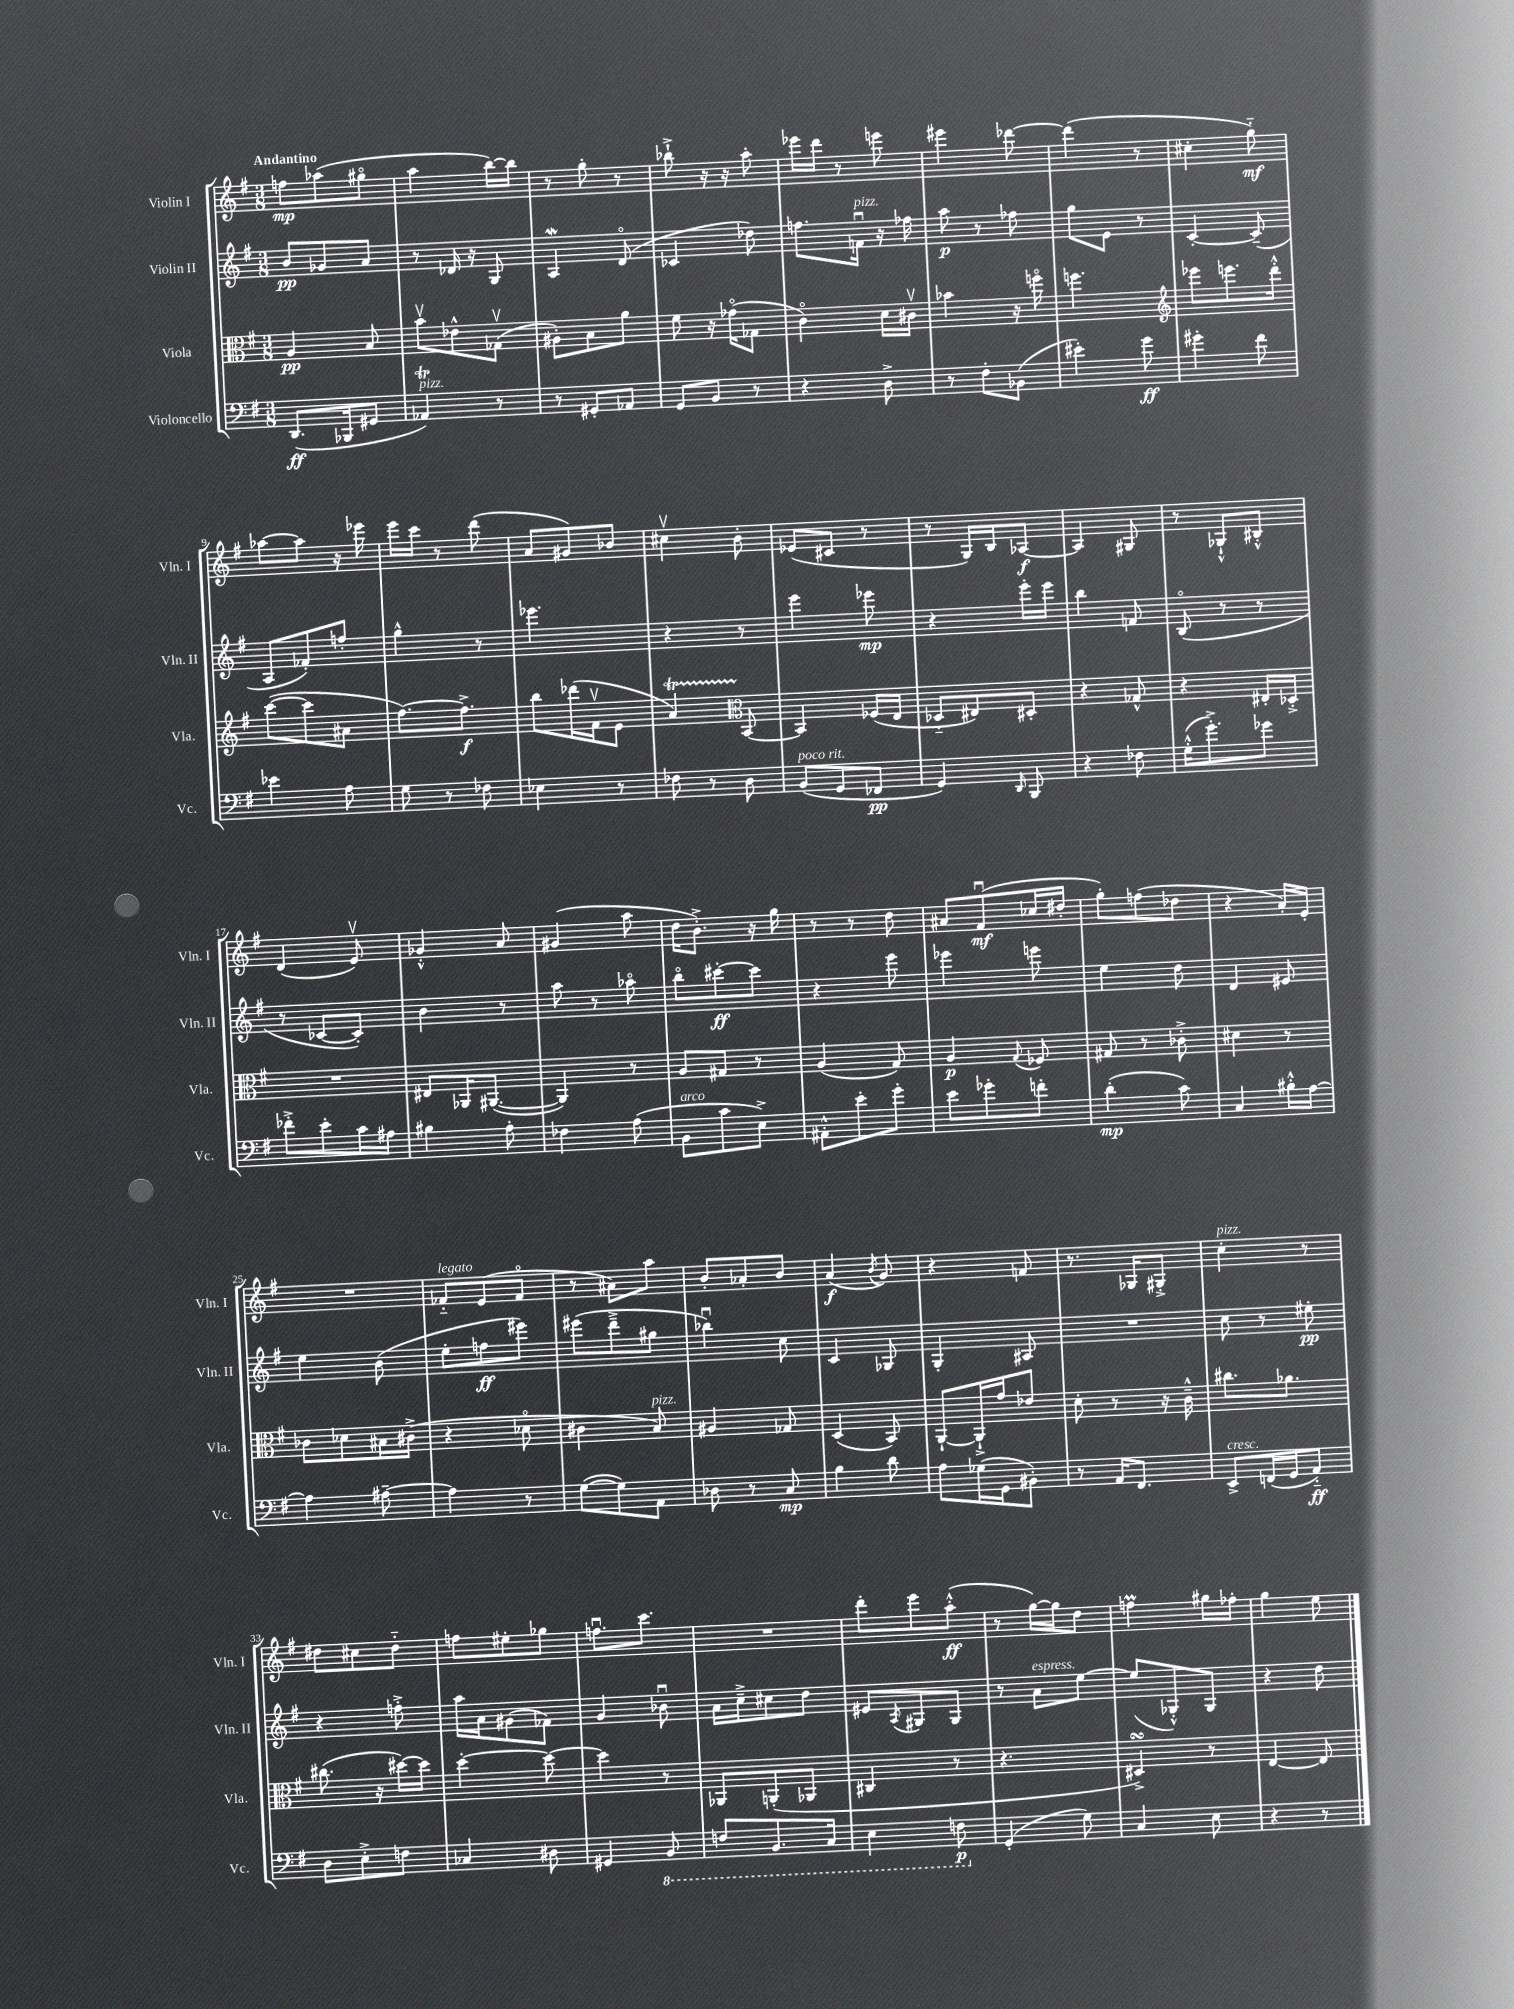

**kern	**kern	**kern	**kern
*staff4	*staff3	*staff2	*staff1
*clefF4	*clefC3	*clefG2	*clefG2
*k[f#]	*k[f#]	*k[f#]	*k[f#]
*M3/8	*M3/8	*M3/8	*M3/8
(8.DD/L	4A/	8b/L	8ff\L
.	.	8g-/	(8aa-\
16BBB-/k	.	.	.
8GG#/J	8B/	8a/J	8gg#o\J
=	=	=	=
4AA-/)	8bv\L	8r	4aa\
.	8e-^^\	16d-/	.
.	.	16r	.
8r	(8G-v\J	8G/	[16bb\LL)
.	.	.	16bb\]JJ
=	=	=	=
8r	8A#'\L)	4A/	8r
8GG#'/L	8B\	.	8gg'\
8AA-/J	8a\J	(8do/	8r
=	=	=	=
8GG/L	8f#\	4c-/	8bb-`^\
8BB/J	16r	.	16r
.	(16g-o\LK	.	16r
8r	8G-\J	8dd-\)	8aa'\
=	=	=	=
4r	4co\)	8.ff\L	16eee-\LL
.	.	.	16ddd\JJ
.	.	.	8r
.	.	16fu\Jk	.
8D^\	16d\LL	16r	8eee\
.	16c#v\JJ	16ff-\	.
=	=	=	=
8r	4b-\	8aa\	4eee#\
8F#'\L	.	8r	.
(8BB-\J	16r	8ff-\	[8ddd-\
.	16ffo\	.	.
=	=	=	=
4e#'\)	4.ff\	8gg\L	(4ddd-\]
.	.	8e\J	.
8g\	.	8r	8r
=	=	=	=
*	*clefG2	*	*
4g#'\	8eee-\L	[4c'/	4cc#'\
.	8.eee\	.	.
8f#\	.	(8c~/]	8gg'~\)
.	16ddd'^^\Jk	.	.
=	=	=	=
4e-\	([8ccc\L	8A/L	[8aa-\L
.	8ccc\]	8f-'/)	8aa-\]J
8A\	8a#\J	8ff'/J	16r
.	.	.	16eee-\
=	=	=	=
8G\	[8.ff#\L)	4gg^^\	16eee\LL
.	.	.	16ccc\JJ
8r	.	.	8r
.	8.ff#^\]J	.	.
8F-\	.	8r	(8ddd\
=	=	=	=
4E-\	8bb\L	4.eee-\	8a/L
.	(16ddd-\L	.	8g#/)
.	16f#v\J	.	.
8r	8e\J	.	8b-/J
=	=	=	=
8F-\	4a/)	4r	4cc#v\
8r	.	.	.
*	*clefC3	*	*
8D\	[8BB/	8r	8b'\
=	=	=	=
(8BB/L	4BB/]	4eee\	(8e-/L
8GG/	.	.	8c#/J
8FF-/J	(16F-/LL	8eee-\	8r
.	16E/JJ	.	.
=	=	=	=
4GG/)	8D-'~/L	4r	8r
.	8E#/)	.	16G/LL)
.	.	.	16B/J
16qqDD/	.	.	.
8BBB/	8D#'/J	16eee'\LL	[8A-/J
.	.	16eee\JJ	.
=	=	=	=
4r	4r	4bb\	4A-/]
8F-\	8G-^^/	8f/	8G#/
=	=	=	=
(16G'^^\LK	4r	(8Bo/	8r
8.g'^\)	.	.	.
.	.	8r	8G-`^^/L
8g-\J	16E#'/LL	8r	8B#'^^/J
.	16D-'^/JJ	.	.
=	=	=	=
8f-'^\L	4.r	8r	(4d/
8e'\	.	[8c-/L	.
16c\L	.	8c-'/]J)	8ev/)
16A#\JJ	.	.	.
=	=	=	=
4B#\	8E#/L	4b\	4g-'^^/
.	16AA-/K	.	.
.	([8.AA#/J	.	.
8A'\	.	8r	8a/
=	=	=	=
4F-\	4AA#/])	8aa\	(4g#/
.	.	8r	.
(8A\	8r	8aa-o\	8aa\
=	=	=	=
8BB\L	8A/L	8bbo\L	16dd\LK
.	.	.	8.b'^\J)
8c\	8G#/J	[8ccc#'\	.
8E^\J)	8r	8ccc#\]J	16r
.	.	.	16gg\
=	=	=	=
8AA#'^^\L	(4A/	4r	8r
8e'\	.	.	8r
8g'\J	8G/)	8eee\	8dd\
=	=	=	=
8e\L	4A/	4eee-\	8a#/L
8g-'\	.	.	(8f#u/
.	8qqG/	.	.
8f'\J	8F-/	8eee\	16cc-/L
.	.	.	16dd#'/JJ
=	=	=	=
(4d'\	8G#/	4ee\	8gg'\L)
.	8r	.	(8ff\
8c\)	8c-'^\	8dd\	8dd-\J
=	=	=	=
4C/	4d#\	4d/	4r
16B#'^^\LL	8r	8e#/	16a'/LL)
[16A\JJ	.	.	16e'/JJ
=	=	=	=
4A\]	8c-\L	4ee\	4.r
.	8d-\	.	.
[8A#~\	16B#\L	(8b\	.
.	(16c#^\JJ	.	.
=	=	=	=
4A#\]	4r	8ee'\L	8f-'~/L
.	.	8ff\	(8e/
8r	8d-o\	8eee#\J)	8f-o/J
=	=	=	=
([8G\L	4c#\	(8eee#\L	8r
8G\])	.	8ddd~^\	8a#\L)
8AA\J	8B/)	8gg#\J	8aa\J
=	=	=	=
8D-\	4A#/	4bb-u\)	8b'/L
8r	.	.	8a-'/
8C/	8G-/	8cc\	8b/J
=	=	=	=
4B\	(4D/	4c/	(4a/
.	.	.	8qb/
8d\	8BB/)	8G-/	8g/)
=	=	=	=
8A\L	[8AA`/L	4G'/	4r
(16G-\L	16AA`^/]L	.	.
16GG\J	16g/J	.	.
8BB#'\J)	8e-/J	8A#/	8f/
=	=	=	=
8r	8d'\	4.r	8.r
16AA/LK	8r	.	.
8.FF#/J	.	.	16G-/LK
.	16r	.	8G#'^/J
.	16c~^^\	.	.
=	=	=	=
8EE^/L	8.cc#\L	8cc\	4cc'\
(16FF/L	.	8r	.
16GG/J	8.a-\J	.	.
8AA'~/J)	.	8ee#'\	8r
=	=	=	=
8D\L	(8.cc#\	4r	8dd#\L
8E'^\	.	.	8cc#\
.	16r	.	.
8F\J	[16dd#\LL)	8ff'^\	8dd#'~\J
.	16dd#\]JJ	.	.
=	=	=	=
4C-/	[4dd'\	16aa\LL	8ff\L
.	.	16a\J	.
.	.	(8g#\	8ee#'\
8D#\	8dd\_	8f-\J)	8gg-\J
=	=	=	=
4GG#/	4dd\]	4g/	8.ffu\L
.	.	.	8.ccc\J
8BBB/	8r	8b-u\	.
=	=	=	=
8FF/L	8AA-/L	16a\LL	4.r
.	.	16cc~^\J	.
8.BBB/	(8AA'/	8cc#\	.
.	8AA-/J	8dd\J	.
16CC/Jk	.	.	.
=	=	=	=
4EE\	4C#/	8e#/L	8ddd'\L
.	.	8qA/	.
.	.	8G#/	8eee\
8FF\	8r	8G#/J	(8aa'^^\J
=	=	=	=
(4GG'/	4.r	8r	8r
.	.	8a\L	[16gg\LL)
.	.	.	16gg\]J
8G\)	.	[8ee\J	8dd\J
=	=	=	=
4C/	4D#^/)	(8ee/]L	4ff\
.	.	8G-'^^/)	.
8E\	8r	8G-/J	16gg#\LL
.	.	.	16ff-'\JJ
=	=	=	=
4r	[4E/	4r	4gg\
8r	8E/]	8dd\	8ee\
==	==	==	==
*-	*-	*-	*-
